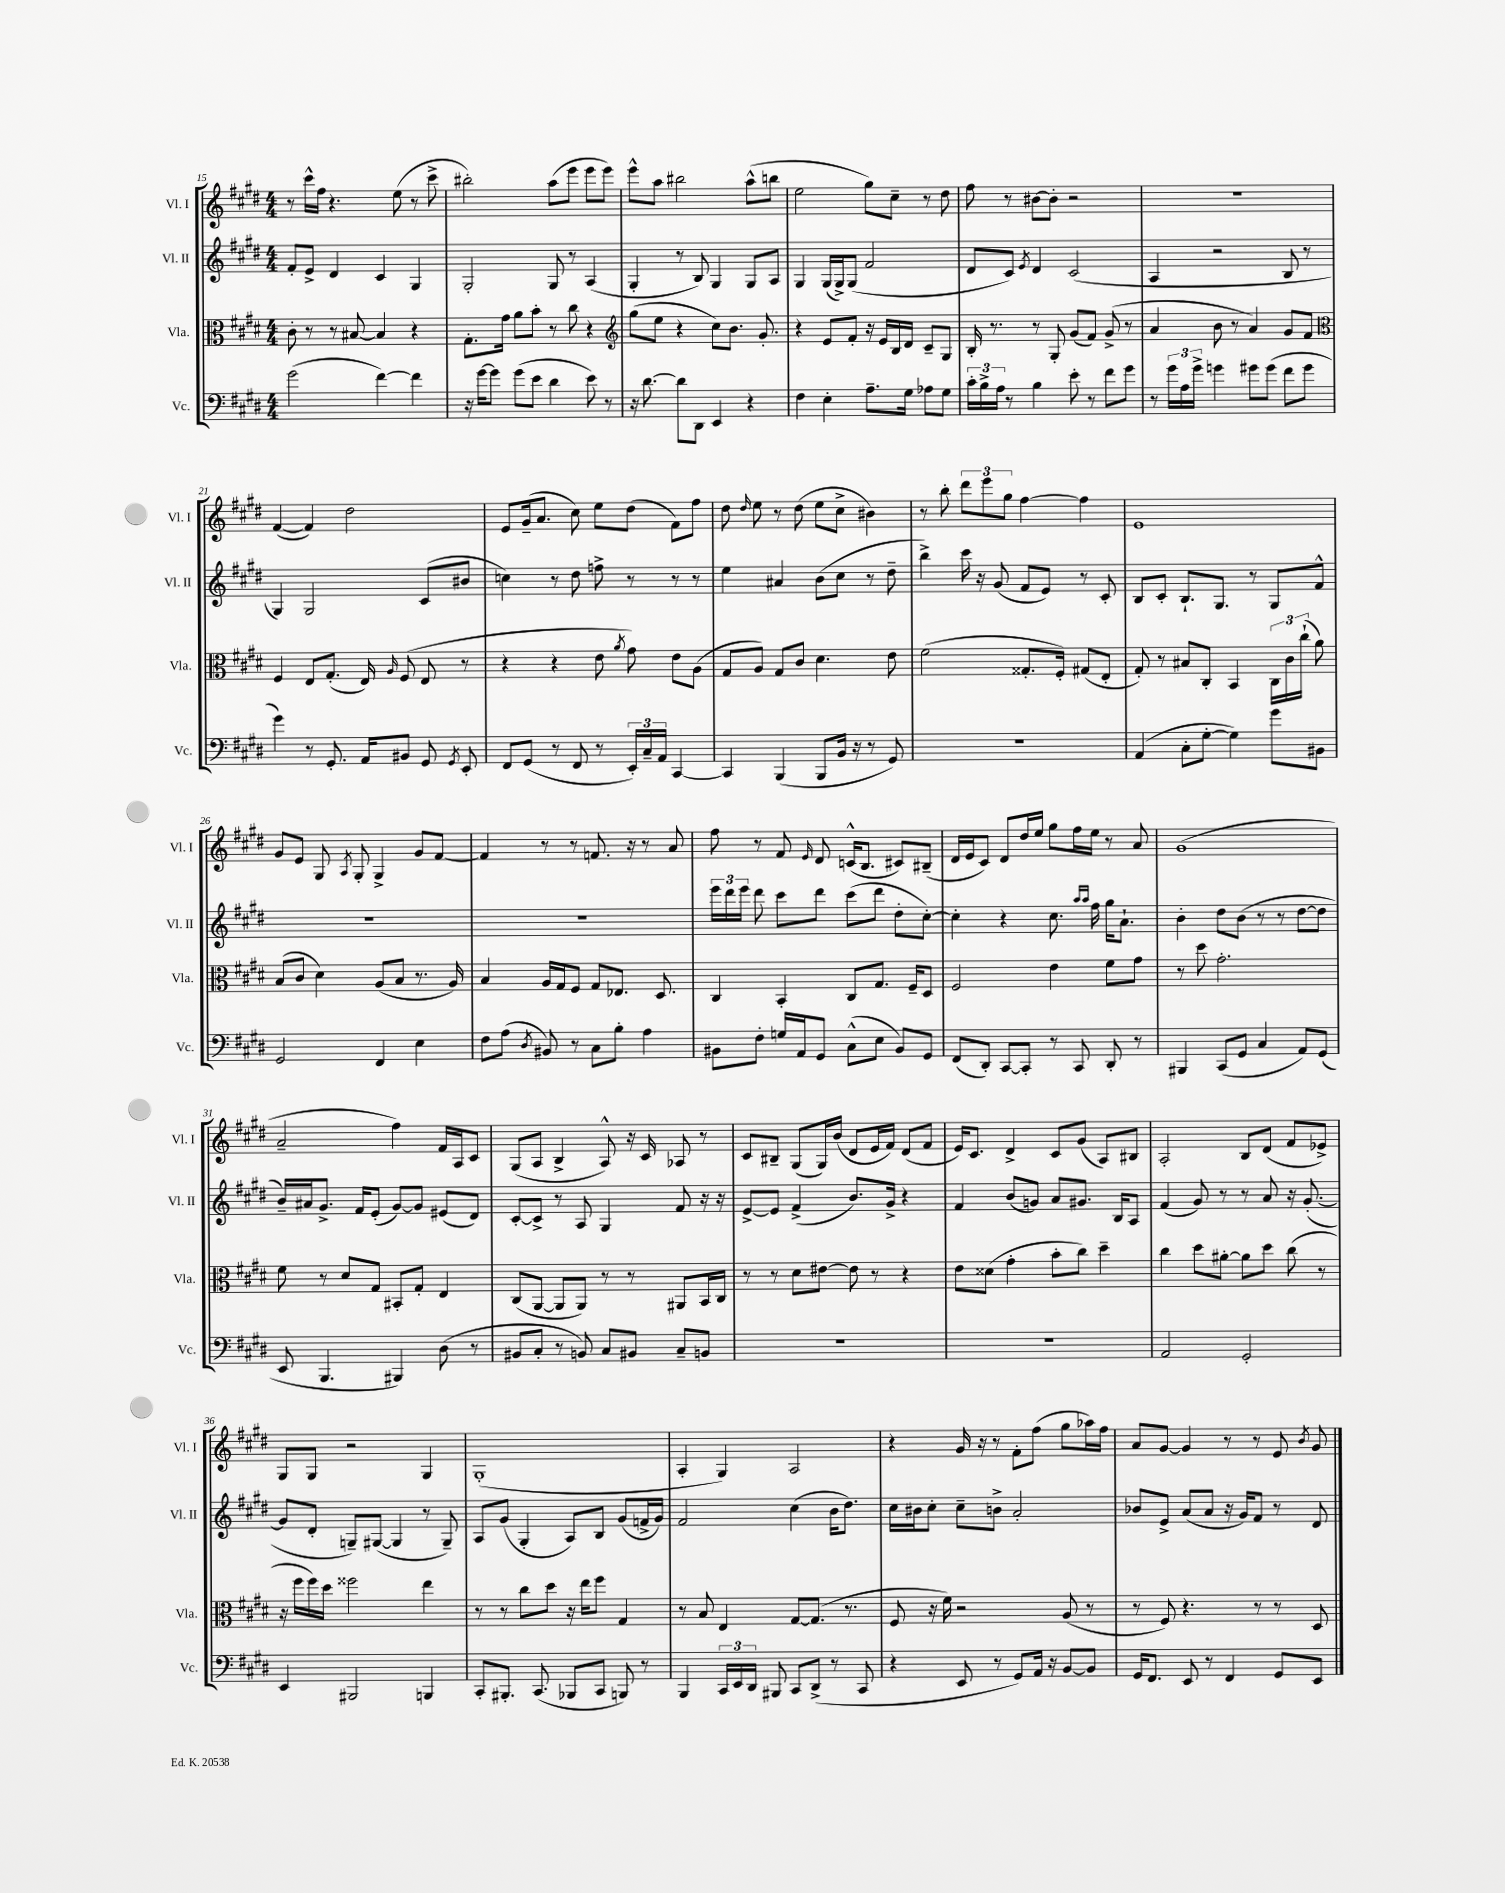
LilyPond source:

<<
\new StaffGroup <<
\new Staff = "s0" \with { instrumentName = "Vl. I" shortInstrumentName = "Vl. I" } {
    \clef treble \key e \major \numericTimeSignature \time 4/4
    \autoBeamOff r8 cis'''16[-^ fis''16] r4. e''8( r8 cis'''8-> |
    bis''2-.) a''8[( e'''8] e'''8[ e'''8]) |
    e'''8[-^ a''8] bis''2 a''8[-^( b''8] |
    e''2 gis''8[) cis''8]-- r8 dis''8 |
    fis''8 r8 bis'8[~ bis'8]-. r2 |
    R1 |
    fis'4~( fis'4) dis''2 |
    e'8[ gis'16--( a'8.] cis''8) e''8[ dis''8]( fis'8[) fis''8] |
    dis''8 \grace { dis''16 } e''8 r8 dis''8( e''8[ cis''8]-> bis'4) |
    r8 b''8-. \tuplet 3/2 { dis'''8[ e'''8 gis''8] } fis''4~ fis''4 |
    e'1 |
    gis'8[ e'8] gis8 \acciaccatura { a8 } gis8-. gis4-> gis'8[ fis'8]~ |
    fis'4 r8 r8 f'8. r16 r8 a'8 |
    fis''8 r8 fis'8 \grace { e'16 } dis'8 c'16[-^( b8.] cis'8[) bis8]--( |
    dis'16[ e'16 cis'8]) dis'8[ dis''16 e''16] gis''8[ fis''16 e''16] r8 a'8 |
    gis'1( |
    a'2-- fis''4) fis'16[ a16 cis'8] |
    gis8[( a8] b4-> a8-^) r16 cis'16 aes8 r8 |
    cis'8[ bis8]-- gis8[( gis16) b'16]( dis'8[ e'16 fis'16]) dis'8[( fis'8] |
    e'16[) cis'8.] dis'4-> cis'8[ gis'8]( a8[) bis8] |
    a2-. b8[ dis'8]( fis'8[ ees'8]->) |
    gis8[ gis8] r2 gis4 |
    gis1-.( |
    a4-. gis4) a2 |
    r4 gis'16 r16 r8 fis'8[-. fis''8]( gis''8[ aes''16) fis''16] |
    a'8[ gis'8]~ gis'4 r8 r8 e'8 \acciaccatura { b'8 } gis'8 \bar "|." |
}
\new Staff = "s1" \with { instrumentName = "Vl. II" shortInstrumentName = "Vl. II" } {
    \clef treble \key e \major \numericTimeSignature \time 4/4
    \autoBeamOff fis'8[-. e'8]-> dis'4 cis'4 gis4 |
    gis2-. gis8 r8 a4( |
    gis4-. r8 b8) gis4 gis8[ a8] |
    gis4 gis16[( gis16->) gis8]( fis'2 |
    dis'8[ cis'8]) \acciaccatura { e'8 } dis'4 cis'2( |
    a4 r2 b8 r8 |
    gis4) gis2 cis'8[( bis'8] |
    c''4) r8 dis''8 f''8-> r8 r8 r8 |
    e''4 ais'4 b'8[( cis''8] r8 dis''8-- |
    b''4->) cis'''16 r16 gis'8( fis'8[ e'8]) r8 cis'8-. |
    b8[ cis'8]-. b8.[-! gis8.] r8 gis8[ fis'8]-^ |
    R1 |
    R1 |
    \tuplet 3/2 { e'''16[ dis'''16 e'''16] } dis'''8 cis'''8[ dis'''8] cis'''8[( dis'''8] dis''8[-. cis''8]~-.) |
    cis''4-. r4 cis''8. \grace { a''16[ a''16] } fis''16 gis''16[ a'8.]-! |
    b'4-. dis''8[ b'8]( r8 r8 dis''8[~ dis''8] |
    b'16[--) ais'16 gis'8.]-> fis'16[ e'8]-.( gis'8[~) gis'8] eis'8[( dis'8]) |
    cis'8[~-. cis'8]-> r8 a8 gis4 fis'8 r16 r16 |
    e'8[~-> e'8] fis'4->( b'8.[) gis'16]-> r4 |
    fis'4 b'8[( g'8]) a'8[ gis'8.] b16[ a8] |
    fis'4( gis'8) r8 r8 a'8 r16 gis'8.~-.( |
    gis'8[ dis'8]-. g8[--) gis8]~( gis4 r8 gis8--) |
    a8[ gis'8]( gis4-. a8[) b8] gis'8[( f'16-> gis'16]) |
    fis'2 cis''4( b'16[ dis''8.]) |
    cis''16[ bis'16 cis''8]-. cis''8[-- b'8]-> a'2-. |
    bes'8[ e'8]-> a'8[( a'8] r16 gis'16[) fis'8] r8 dis'8 \bar "|." |
}
\new Staff = "s2" \with { instrumentName = "Vla." shortInstrumentName = "Vla." } {
    \clef alto \key e \major \numericTimeSignature \time 4/4
    \autoBeamOff cis'8-. r8 r8 bis8~ bis4 r4 |
    gis8.[-. gis'16] a'8[ b'8]-. r8 cis''8 r4 |
    \clef treble gis''8[( e''8] r4 cis''8[) b'8.] gis'8.-. |
    r4 e'8[ fis'8]-. r16 e'16[ b16 dis'16] cis'8[-- gis8] |
    b16-. r8. r8 gis8-. gis'8[( fis'8]) gis'8->( r8 |
    a'4 b'8 r8 a'4) gis'8[ fis'8] |
    \clef alto fis4 e8[ gis8.]-.( e16) \grace { a16 } fis8( e8 r8 |
    r4 r4 e'8 \acciaccatura { a'8 } gis'8) e'8[ a8]( |
    gis8[ a8]) gis8[ cis'8] dis'4. e'8 |
    fis'2( gisis8.[-. fis16]-.) gis8[( e8]-. |
    gis8-.) r8 bis8[ cis8]-. b,4 \tuplet 3/2 { cis16[ cis'16 cis''16]-!( } a'8) |
    b8[( cis'8] dis'4) a8[( b8] r8. a16) |
    b4 a16[ gis16 fis8] gis8[ ees8.] dis8. |
    cis4 b,4-. cis8[ gis8.] fis16[-- dis8] |
    fis2 e'4 fis'8[ gis'8] |
    r8 dis''8 gis'2.-. |
    fis'8 r8 dis'8[ gis8] bis,8[-. gis8]-. e4 |
    cis8[( a,8]~ a,8[ a,8]) r8 r8 ais,8[ b,16 cis16] |
    r8 r8 dis'8[ eis'8]~ eis'8 r8 r4 |
    e'8[ disis'8]( gis'4-. b'8[-. cis''8]) dis''4-- |
    cis''4 dis''8[ ais'8]~-. ais'8[ dis''8] cis''8( r8 |
    r16 fis''16[ fis''16) dis''16] fisis''2 e''4 |
    r8 r8 cis''8[ dis''8] r16 e''16[ fis''8] gis4 |
    r8 b8 e4 gis8[~ gis8.]( r8. |
    fis8 r16 fis'16) r2 a8( r8 |
    r8 fis8) r4. r8 r8 dis8 \bar "|." |
}
\new Staff = "s3" \with { instrumentName = "Vc." shortInstrumentName = "Vc." } {
    \clef bass \key e \major \numericTimeSignature \time 4/4
    \autoBeamOff gis'2( fis'4~) fis'4 |
    r16 gis'16[~ gis'8] gis'8[( e'8] dis'4 e'8) r8 |
    r16 dis'8.~ dis'8[ dis,8] e,4 r4 |
    fis4 e4-. a8.[-- gis16] aes8[ gis8] |
    \tuplet 3/2 { cis'16[-. b16-> a16] } r8 b4 e'8-. r8 fis'8[ gis'8] |
    r8 \tuplet 3/2 { gis'16[ a16 gis'16]-> } g'4 gis'8[ gis'8]( fis'8[ gis'8] |
    gis'4) r8 gis,8.-. a,16[ bis,8] gis,8 \acciaccatura { gis,8 } e,8-. |
    fis,8[ gis,8]( r8 fis,8 r8 \tuplet 3/2 { e,16[-.) cis16-- a,16] } cis,4~ |
    cis,4 b,,4( b,,8[ b,16] r16 r8 gis,8) |
    R1 |
    a,4( cis8[-. gis8]~-. gis4) gis'8[ bis,8] |
    gis,2 fis,4 e4 |
    fis8[ a8]( \acciaccatura { dis8 } bis,8) r8 cis8[ b8]-. a4 |
    bis,8[ fis8]-. g16[ a,16 gis,8] cis8[-^( e8] bis,8[) gis,8] |
    fis,8[( dis,8]-.) cis,8[~ cis,8]-. r8 cis,8 dis,8-. r8 |
    bis,,4 cis,8[( gis,8] cis4 a,8[) gis,8]( |
    e,8 b,,4. bis,,4) dis8( r8 |
    bis,8[ cis8]-. r8 b,8) cis8[ bis,8] cis8[-- b,8] |
    R1 |
    R1 |
    a,2 gis,2-. |
    e,4 bis,,2 b,,4 |
    cis,8[-. bis,,8.]-. cis,8.( bes,,8[ cis,8] b,,8) r8 |
    b,,4 \tuplet 3/2 { cis,16[ e,16 dis,16] } bis,,8 cis,8[ dis,8]->( r8 cis,8 |
    r4 e,8 r8 gis,8[) a,16] r16 b,8[~ b,8] |
    gis,16[ fis,8.] e,8 r8 fis,4 gis,8[ e,8] \bar "|." |
}
>>
>>
\layout { \context { \Score currentBarNumber = #15 } }
